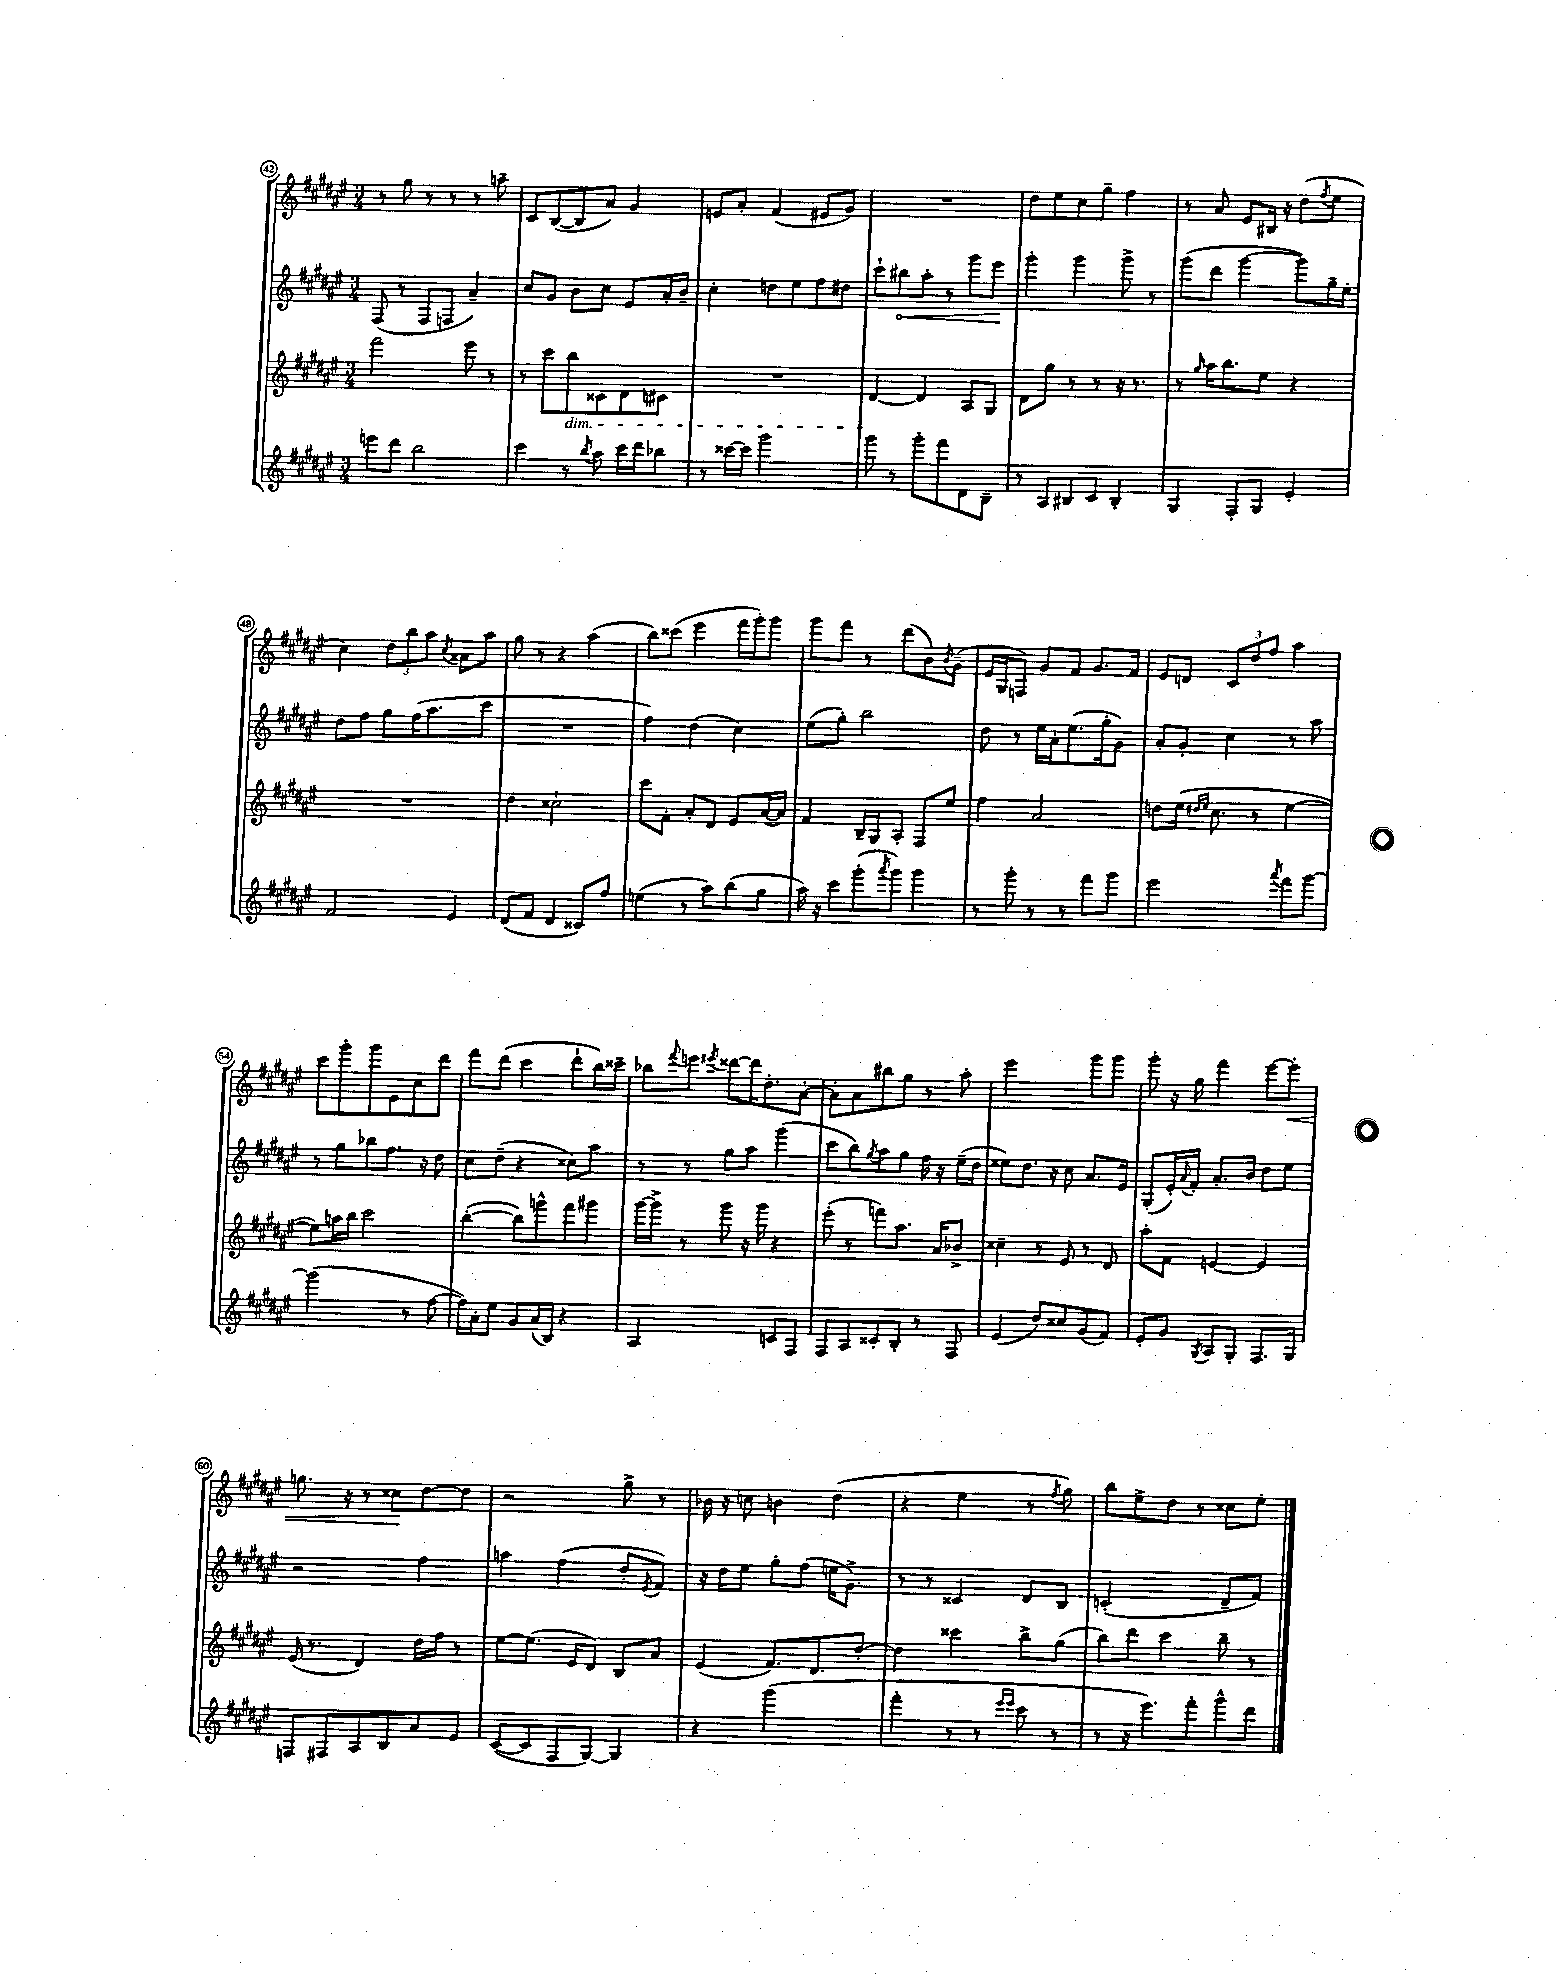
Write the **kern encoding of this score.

**kern	**kern	**kern	**kern
*staff4	*staff3	*staff2	*staff1
*clefG2	*clefG2	*clefG2	*clefG2
*k[f#c#g#d#a#e#]	*k[f#c#g#d#a#e#]	*k[f#c#g#d#a#e#]	*k[f#c#g#d#a#e#]
*M3/4	*M3/4	*M3/4	*M3/4
8eee	2fff#	(8F#	8r
8ddd#	.	8r	8gg#
2bb	.	8F#	8r
.	.	8F	8r
.	8eee#	4a#~)	8r
.	8r	.	8aa~
=	=	=	=
4ccc#	8r	8cc#	8c#
.	8ccc#	8g#	([8B
8r	8bb	8b	8B]
8qbb	.	.	.
8aa#	8c##	8cc#	8a#)
16ccc#	8d#	8e#	4g#
16ddd#	.	.	.
8bb-	8c#	16a#'	.
.	.	16b~	.
=	=	=	=
8r	2.r	4cc#'	8e
[16ccc##	.	.	8a#'
16ccc##]	.	.	.
2ggg#	.	8dd	(4f#
.	.	8ee#	.
.	.	8ff#	8e#
.	.	8dd#	8g#)
=	=	=	=
8ggg#	[4d#	8ccc#`	2.r
8r	.	8bb#	.
8ggg#'	4d#]	8aa#'	.
8fff#	.	8r	.
8d#	8A#	8ggg#	.
8B~	8G#	8eee#	.
=	=	=	=
8r	8d#	4ggg#'	8dd#
8A#	8gg#	.	8ee#
8B#	8r	4ggg#	8cc#
8c#	8r	.	8gg#~
4B#'	16r	8ggg#^	4ff#
.	8.r	.	.
.	.	8r	.
=	=	=	=
4G#	8r	(8ggg#	8r
.	16qqgg#	.	.
.	16aa#	8ddd#	8a#
.	8.bb	.	.
8F#'	.	[4ggg#	8e#
8G#	8ee#	.	16B#
.	.	.	16r
4e#'	4r	8ggg#])	(8dd#
.	.	.	8qff#
.	.	16gg#~	8ee#
.	.	16ee#'	.
=	=	=	=
2f#	2.r	8dd#	4cc#)
.	.	8ff#	.
.	.	8gg#	12dd#
.	.	.	12bb
.	.	(16ff#	.
.	.	.	12aa#
.	.	8.aa#	.
.	.	.	8qcc#
4e#	.	.	8a##
.	.	8ccc#	8aa#
=	=	=	=
(8d#	4dd#	2.r	8gg#
8f#	.	.	8r
4d#	2cc##`	.	4r
8c##)	.	.	(4aa#
8ff#	.	.	.
=	=	=	=
(4ee	8ccc#	4ff#)	8bb)
.	8f#'	.	(8ccc##
8r	8a#'	(4dd#	4eee#
8aa#)	8d#	.	.
(8bb	8e#	4cc#)	16fff#
.	.	.	16ggg#')
8gg#	([16a#	.	8ggg#
.	16a#])	.	.
=	=	=	=
16aa#)	4f#	(8ee#	8ggg#
16r	.	.	.
8ccc#	.	8gg#')	8fff#
(8ggg#'	16B~	2bb	8r
.	16G#	.	.
8qaaa#	.	.	.
8ggg#)	8A#'	.	(8ddd#
4ggg#	8F#	.	8b)
.	.	.	8qb
.	8ee#	.	(8g#~
=	=	=	=
8r	4ff#	8dd#	16e#
.	.	.	16G#
8ggg#'	.	8r	8F)
8r	2a#	16ee#	8g#
.	.	16a#'	.
8r	.	(8.ee#	8f#
8fff#	.	.	8.g#
.	.	16gg#'	.
8ggg#	.	8g#)	.
.	.	.	16f#
=	=	=	=
2eee#	8dd	8a#'	8e#
.	(16ee#	8g#'	8d
.	16qqdd#	.	.
.	16qqee#	.	.
.	8.cc#	.	.
.	.	4cc#	12c#
.	.	.	12dd#
.	8r	.	.
.	.	.	12ff#
8qaaa#	.	.	.
8fff#	[4ee#	8r	4aa#
[8ggg#	.	8aa#	.
=	=	=	=
(2ggg#]	8ee#])	8r	8ccc#
.	16aa	8gg#	8ggg#'
.	16bb	.	.
.	2ccc#	8bb-	8ggg#
.	.	8.ff#	8e#
8r	.	.	8cc#
.	.	16r	.
[8ff#	.	8dd#	8ddd#
=	=	=	=
16ff#])	([4bb'	8cc#	8fff#
16a#'	.	.	.
8ee#	.	(8dd#~	(8ddd#
8g#	8bb])	4r	4ccc#
(16a#	8ggg^^	.	.
16B)	.	.	.
4r	8fff#	8cc##)	8ddd#`
.	8ggg#	8aa#	16bb)
.	.	.	16ccc##~
=	=	=	=
2A#	[16ggg#	8r	8bb-
.	16ggg#^]	.	.
.	.	.	8qqfff#
.	8r	8r	8eee
.	.	.	8qeee#
.	8ggg#	8gg#	[8ddd##
.	16r	8aa#	16ddd##]
.	16ggg#	.	8.dd#'
8c	4r	(4ggg#	.
8F#	.	.	[8a#'
=	=	=	=
8F#	(8eee#'	8ccc#	8a#']
8A#	8r	8bb)	8a#
.	.	8qgg#	.
8c##'	8fff)	8aa#	8bb#
8B'	8.aa#	8gg#	8gg#
8r	.	16ff#	8r
.	16a#	16r	.
8F#	8b-^	(16ee#~	8aa#'
.	.	16dd#	.
=	=	=	=
(4e#	4cc##~	8ee##)	2eee#
.	.	8.dd#	.
8dd#)	8r	.	.
.	.	16r	.
8cc##	8e#	8cc#	.
(8g#	8r	8.a#	8ggg#
8f#)	8d#	.	8ggg#
.	.	16e#	.
=	=	=	=
8e#'	8aa#'	(8G#'	8ggg#'
8g#	8f#	16e#')	16r
.	.	8qqa#	.
.	.	16f#'	16gg#
8qG#	.	.	.
8A#	[4e	8.a#'	4fff#
8G#'	.	.	.
.	.	16b	.
8.F#	4e]	8dd#	[8eee#
.	.	8ee#	8eee#']
16G#	.	.	.
=	=	=	=
8F	(16e#	2r	8.gg
.	8.r	.	.
8F#	.	.	.
.	.	.	16r
8A#	4d#)	.	8r
8B	.	.	8cc##
8a#	16dd#	4ff#	[8dd#
.	16ff#	.	.
8e#	8r	.	8dd#]
=	=	=	=
([8c#	[8ee#	4aa	2r
8c#]	(8.ee#]	.	.
8F#	.	(4ff#	.
.	16e#	.	.
[8G#)	8d#)	.	.
4G#]	8B	8dd#'	8gg#^
.	.	8qe#	.
.	8a#	8f#)	8r
=	=	=	=
4r	(4e#	16r	16b-
.	.	16dd#	16r
.	.	8ee#	8cc
(2ggg#	8.f#)	8gg#'	4b
.	.	(8ff#	.
.	8.d#	.	.
.	.	16ee	(4dd#
.	.	8.g#^)	.
.	[8dd#'	.	.
=	=	=	=
4fff#'	4dd#]	8r	4r
.	.	8r	.
8r	4ccc##	4c##	4ee#
8r	.	.	.
16qqeee#	.	.	.
16qqeee#	.	.	.
8ccc#	8bb^	8d#	8r
.	.	.	8qff#
8r	(8gg#	8B	8gg#)
=	=	=	=
8r	8bb)	(2c'	8bb
16r	8ddd#	.	8ee#^
8.eee#)	.	.	.
.	4ccc#	.	8dd#
8fff#'	.	.	8r
8ggg#^^	8bb~	8d#~	8cc##
8ddd#	8r	8f#)	8ee#'
==	==	==	==
*-	*-	*-	*-
